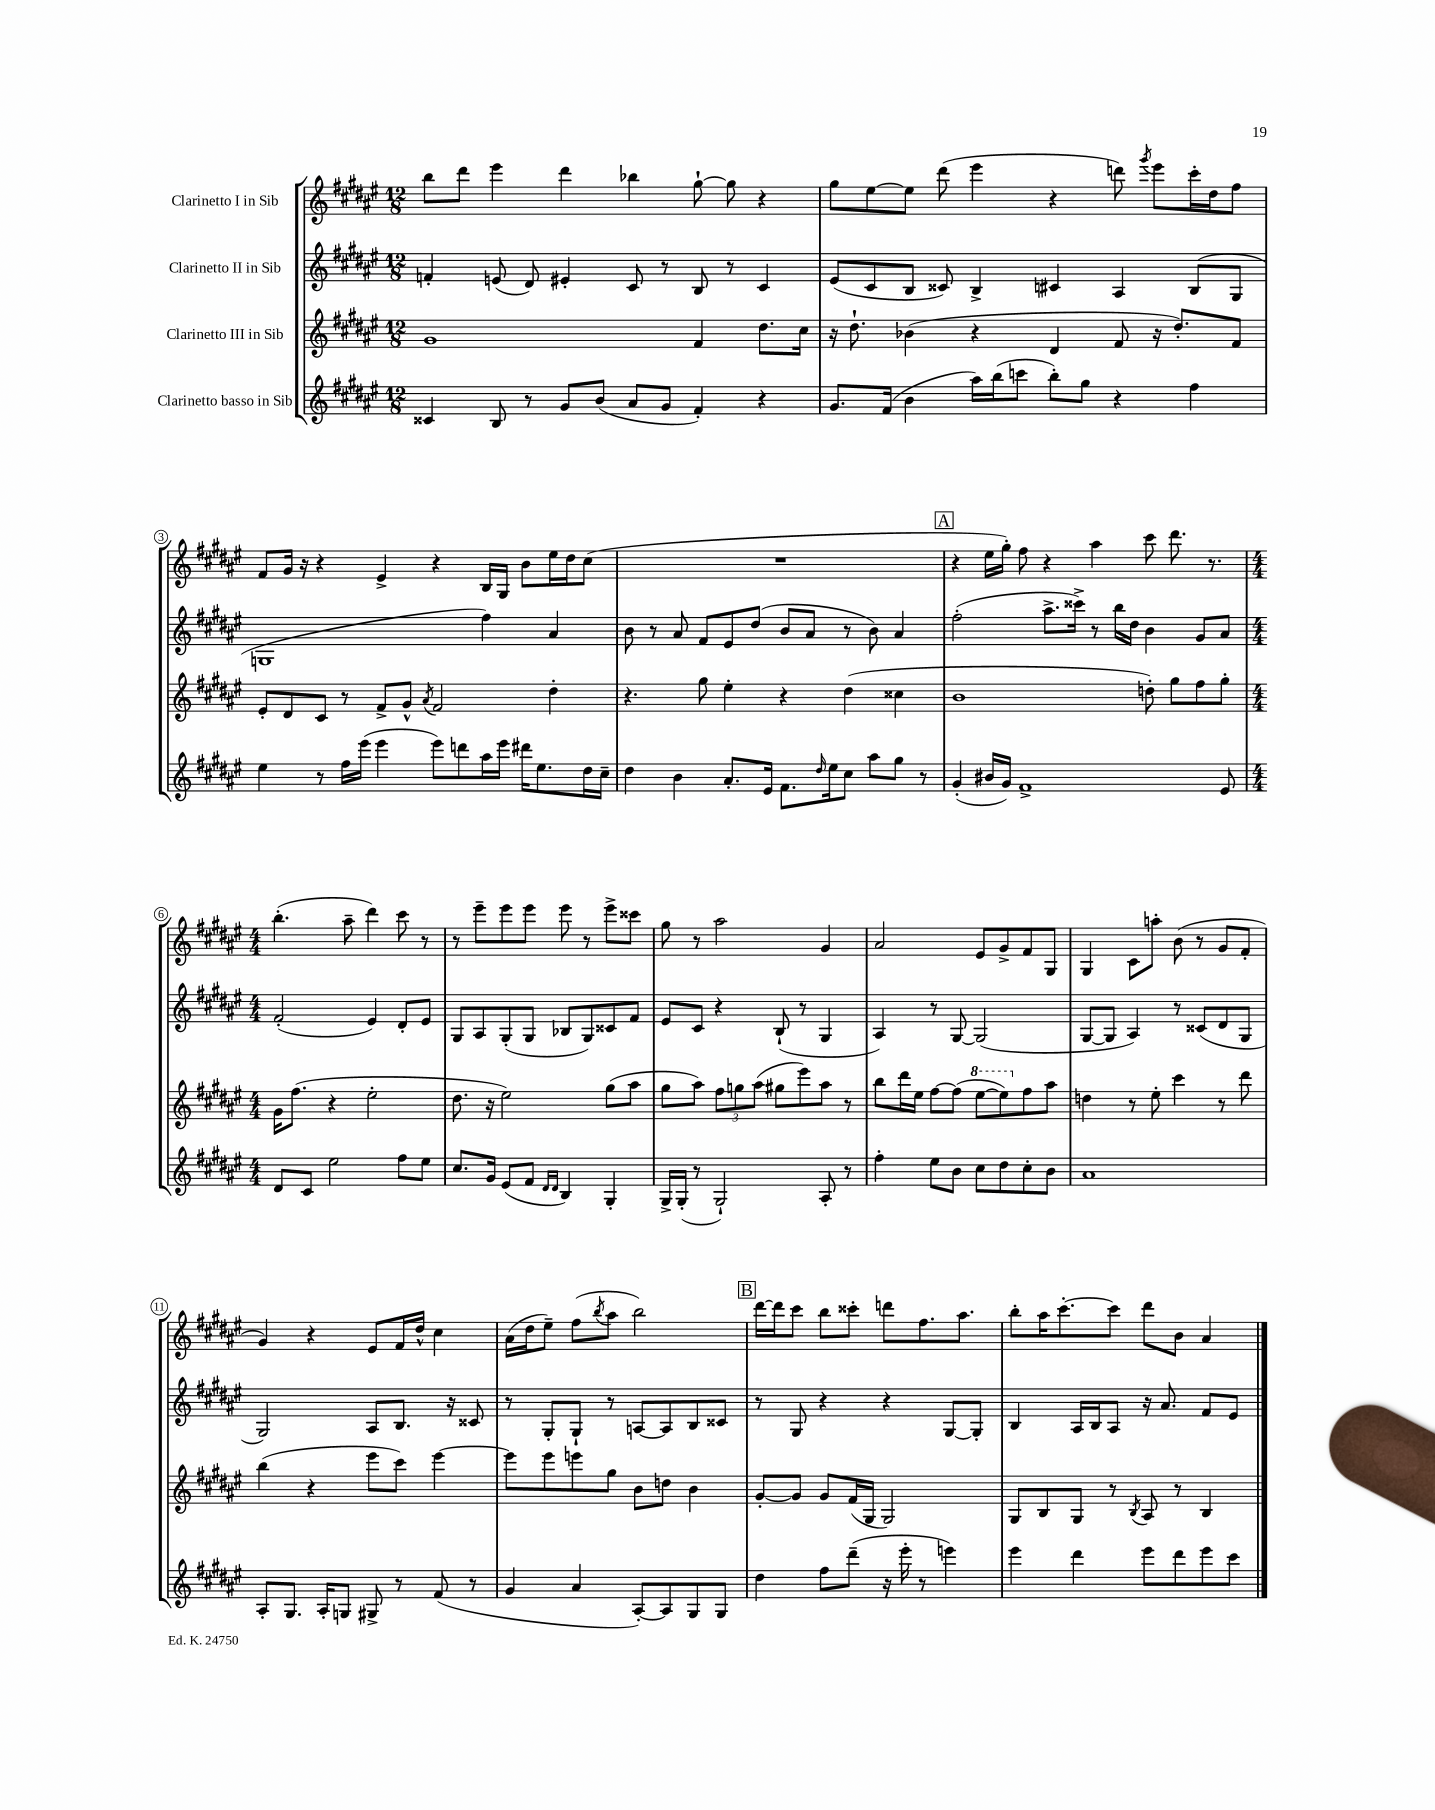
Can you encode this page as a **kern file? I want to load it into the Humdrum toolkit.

**kern	**kern	**kern	**kern
*staff4	*staff3	*staff2	*staff1
*clefG2	*clefG2	*clefG2	*clefG2
*k[f#c#g#d#a#e#]	*k[f#c#g#d#a#e#]	*k[f#c#g#d#a#e#]	*k[f#c#g#d#a#e#]
*M12/8	*M12/8	*M12/8	*M12/8
4c##	1g#	4f'	8bb
.	.	.	8ddd#
8B	.	(8e	4eee#
8r	.	8d#)	.
8g#	.	4e#'	4ddd#
(8b	.	.	.
8a#	.	8c#	4bb-
8g#	.	8r	.
4f#')	4f#	8B	[8gg#`
.	.	8r	8gg#]
4r	8.dd#	4c#	4r
.	16cc#	.	.
=	=	=	=
8.g#	16r	(8e#	8gg#
.	8.dd#`	.	.
.	.	8c#	[8ee#
(16f#	.	.	.
4b	(4b-	8B	8ee#]
.	.	8c##)	(8ddd#
16aa#)	4r	4B^	4eee#
(16bb	.	.	.
8ccc	.	.	.
8bb')	4d#	4c#	4r
8gg#	.	.	.
4r	8f#	4A#	8ddd)
.	.	.	8qggg#
.	16r	.	8eee#
.	8.dd#')	.	.
4ff#	.	(8B	16ccc#'
.	.	.	16dd#
.	8f#	8G#	8ff#
=	=	=	=
4ee#	8e#'	1G	8f#
.	8d#	.	16g#
.	.	.	16r
8r	8c#	.	4r
16ff#	8r	.	.
(16eee#	.	.	.
4eee#	8f#^	.	4e#^
.	8g#^^	.	.
.	8qa#	.	.
8eee#)	2f#	.	4r
8ddd	.	.	.
16aa#	.	4ff#)	16B
16eee#	.	.	16G#
16ddd#	.	.	8b
8.ee#	.	.	.
.	4dd#'	4a#	16ee#
.	.	.	16dd#
16dd#	.	.	(8cc#
16cc#~	.	.	.
=	=	=	=
4dd#	4.r	8b	1.r
.	.	8r	.
4b	.	8a#	.
.	8gg#	8f#	.
8.a#'	4ee#'	8e#	.
.	.	(8dd#	.
16e#	.	.	.
8.f#	4r	8b	.
.	.	8a#	.
16qqdd#	.	.	.
16ee#	.	.	.
8cc#	(4dd#	8r	.
8aa#	.	8b)	.
8gg#	4cc##	4a#	.
8r	.	.	.
=	=	=	=
(4g#'	1b	(2ff#'	4r
16b#	.	.	16ee#
16g#)	.	.	16gg#')
1f#^	.	.	8ff#
.	.	8.aa#^	4r
.	.	16ccc##^)	.
.	.	8r	4aa#
.	.	16bb	.
.	.	16dd#	.
.	8dd')	4b	8ccc#
.	8gg#	.	8.ddd#
.	8ff#	8g#	.
.	.	.	8.r
8e#	8gg#'	8a#	.
=	=	=	=
*M4/4	*M4/4	*M4/4	*M4/4
8d#	16g#	(2f#'	(4.bb'
.	(8.ff#	.	.
8c#	.	.	.
2ee#	4r	.	.
.	.	.	8aa#~
.	2ee#'	4e#)	4ddd#)
8ff#	.	8d#'	8ccc#
8ee#	.	8e#	8r
=	=	=	=
8.cc#	8.dd#	8G#	8r
.	.	8A#	8eee#~
16g#	16r	.	.
(8e#	2ee#)	(8G#'	8eee#
8f#	.	8G#	8eee#
16qqd#	.	.	.
16qqd#	.	.	.
4B)	.	8B-	8eee#
.	.	8G#)	8r
4G#'	(8gg#	8c##	8eee#^
.	8aa#	8f#	8ccc##
=	=	=	=
16G#^	8gg#	8e#	8gg#
(16G#'	.	.	.
8r	8aa#)	8c#	8r
2G#`)	12ff#	4r	2aa#
.	12gg	.	.
.	(12aa#	.	.
.	8gg#	(8B`	.
.	8eee#)	8r	.
8A#'	8aa#	4G#	4g#
8r	8r	.	.
=	=	=	=
4ff#'	8bb	4A#)	2a#
.	16ddd#	.	.
.	16ee#	.	.
8ee#	[8ff#	8r	.
8b	(8ff#]	[8G#	.
8cc#	[8eee#	(2G#]	8e#
8dd#	8eee#])	.	8g#^
8cc#'	8ff#	.	8f#
8b	8aa#	.	8G#
=	=	=	=
1a#	4dd	[8G#	4G#
.	.	8G#]	.
.	8r	4A#)	8c#
.	8ee#'	.	8aa'
.	4ccc#	8r	(8b
.	.	(8c##	8r
.	8r	8d#	8g#
.	8ddd#	8G#	8f#'
=	=	=	=
8A#'	(4bb	2G#)	4g#)
8.G#	.	.	.
.	4r	.	4r
16A#'	.	.	.
8G	.	.	.
8G#^	8eee#	8A#	8e#
8r	8ccc#)	8.B	16f#
.	.	.	16dd#^^
(8f#	[4eee#	.	4cc#
.	.	16r	.
8r	.	8c##	.
=	=	=	=
4g#	8eee#]	8r	(16a#
.	.	.	16dd#
.	8eee#	8G#'	8ee#~)
4a#	8eee	8G#`	(8ff#
.	.	.	8qbb
.	8gg#	8r	8aa#
[8A#')	8b	[8A	2bb)
8A#]	8dd	8A]	.
8G#	4b	8B	.
8G#	.	8c##	.
=	=	=	=
4dd#	[8g#'	8r	[16ddd#
.	.	.	16ddd#]
.	8g#]	8G#	8ccc#
8ff#	8g#	4r	8bb
(8ddd#~	(16f#	.	8ccc##'
.	16G#	.	.
16r	2G#)	4r	8ddd
16eee#'	.	.	.
8r	.	.	8.ff#
4eee)	.	[8G#	.
.	.	.	8.aa#
.	.	8G#']	.
=	=	=	=
4eee#	8G#	4B	8bb'
.	8B	.	16aa#
.	.	.	[8.ccc#'
4ddd#	8G#	16A#	.
.	.	16B	.
.	8r	8A#	8ccc#]
.	8qB	.	.
8eee#	8A#	16r	8ddd#
.	.	8.a#	.
8ddd#	8r	.	8b
8eee#	4B	8f#	4a#
8ccc#	.	8e#	.
==	==	==	==
*-	*-	*-	*-
